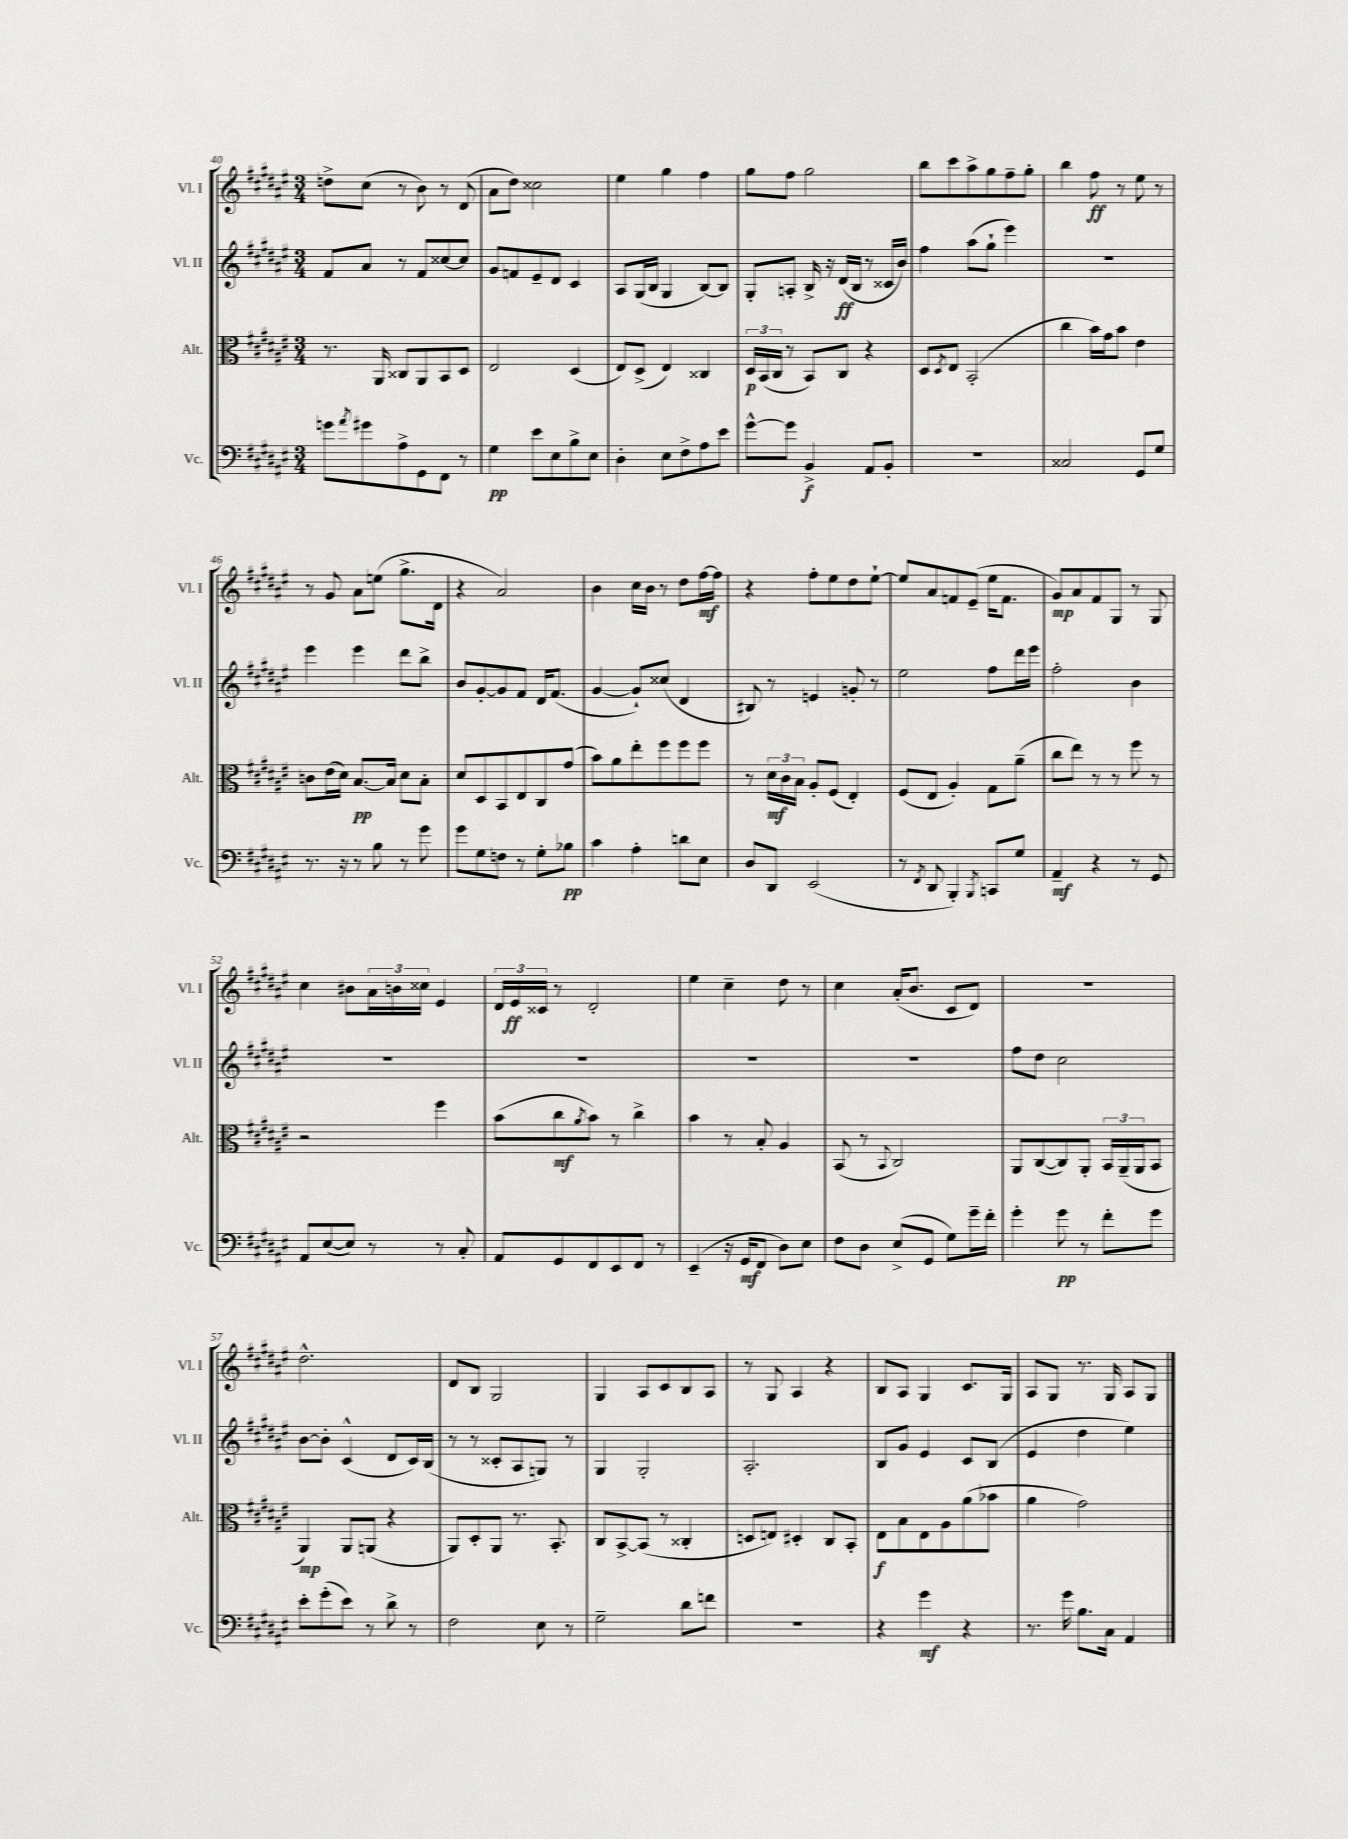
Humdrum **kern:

**kern	**kern	**kern	**kern
*staff4	*staff3	*staff2	*staff1
*clefF4	*clefC3	*clefG2	*clefG2
*k[f#c#g#d#a#e#]	*k[f#c#g#d#a#e#]	*k[f#c#g#d#a#e#]	*k[f#c#g#d#a#e#]
*M3/4	*M3/4	*M3/4	*M3/4
8g	8.r	8f#	8dd^
8qa#	.	.	.
8g#	.	8a#	(8cc#
.	16AA#	.	.
8A#^	8C##	8r	8r
8GG#	8AA#	8f#	8b)
8FF#	8BB	[8cc##	8r
8r	8D#	8cc##]	(8d#
=	=	=	=
4G#	2E#	8g#	8a#
.	.	8f	8dd#)
8e#	.	8e#~	2cc##
8E#	.	8d#	.
8B^	(4D#	4c#	.
8E#	.	.	.
=	=	=	=
4D#'	8E#)	8A#	4ee#
.	(8D#^	(16G#	.
.	.	16B	.
8E#	4E#)	4G#	4gg#
8F#^	.	.	.
8A#	4C##	[8B)	4ff#
8e#	.	8B]	.
=	=	=	=
[8g#^^	24D#	8G#'	8gg#
.	(24BB	.	.
.	24C#	.	.
8g#]	8r	8A'	8ff#
4BB^	8BB)	16B^	2gg#
.	.	16r	.
.	8C#	(16d#	.
.	.	16B	.
8AA#	4r	8r	.
8BB'	.	16c##	.
.	.	16b)	.
=	=	=	=
2.r	8D#	4ff#	8bb
.	8qD#	.	.
.	8E#	.	8ccc#
.	(2BB'	(8aa#	8aa#^
.	.	8gg#`	8gg#
.	.	4eee#)	8ff#~
.	.	.	8gg#'
=	=	=	=
2C##	4cc#	2.r	4bb
.	16b)	.	8ff#
.	16g#	.	.
.	8b	.	8r
8GG#	4e#	.	8ee#
8G#	.	.	8r
=	=	=	=
8.r	8c	4eee#	8r
.	(16e#	.	8g#
16r	16d#)	.	.
8r	[8.B	4eee#	8a#
8B	.	.	(8ee
.	16B]	.	.
8r	8d#	8ddd#	8.gg#^
8g#	8B'	8bb^	.
.	.	.	16d#
=	=	=	=
8g#	8d#	8b	4r
8G#	8D#	[8g#'	.
8F	8BB	8g#]	2a#)
8r	8E#	8f#	.
8G#'	8C#	16d#	.
.	.	(8.f#	.
8B-	(8g#	.	.
=	=	=	=
4c#	8b)	[4g#	4b
.	8a#	.	.
4A#'	8ee#'	8g#`])	16cc#
.	.	.	16b
.	8ff#	(8cc##	8r
8d	8ff#	4d#	8dd#
8E#	8ff#	.	[16ff#
.	.	.	16ff#]
=	=	=	=
8D#	8r	8B#)	4r
8DD#	24d#	8r	.
.	24c#	.	.
.	24B	.	.
(2EE#	8A#'	4e	8ff#'
.	(8F#	.	8ee#
.	4E#')	8g'	8dd#
.	.	8r	[8ee#`
=	=	=	=
8r	(8F#	2ee#	8ee#]
8qFF#	.	.	.
8DD#	8E#	.	8a#
4BBB')	4A#')	.	8f
.	.	.	(8e#~
8qBBB	.	.	.
8CC	8G#	8ff#	16ee#
.	.	.	8.f
8G#	(8a#~	16ddd#	.
.	.	16eee#	.
=	=	=	=
4AA#~	8cc#	2ff#'	8g#)
.	8ee#)	.	8a#
4r	8r	.	8f#
.	8r	.	8G#
8r	8ff#	4b	8r
8GG#	8r	.	8G#
=	=	=	=
8AA#	2r	2.r	4cc#
([8E#	.	.	.
8E#])	.	.	8b#
8r	.	.	24a#
.	.	.	24b
.	.	.	24cc##
8r	4ff#	.	4e#
8C#'	.	.	.
=	=	=	=
8AA#	(8b	2.r	24d#
.	.	.	24e#
.	.	.	24c##
8GG#	8cc#	.	8r
.	8qa#	.	.
8FF#	8b)	.	2d#'
8EE#	8r	.	.
8FF#	4cc#^	.	.
8r	.	.	.
=	=	=	=
(4EE#~	4b	2.r	4ee#
16r	8r	.	4cc#~
16GG#	.	.	.
8FF#	8B'	.	.
8D#)	4A#	.	8dd#
8E#	.	.	8r
=	=	=	=
8F#	(8BB	2.r	4cc#
8D#	8r	.	.
.	8qqBB	.	.
(8E#^	2C#)	.	(16a#'
.	.	.	8.b
8GG#	.	.	.
8G#)	.	.	8c#
16g#~	.	.	8d#)
16f#'	.	.	.
=	=	=	=
4g#'	8AA#	8ff#	2.r
.	([8C#	8dd#	.
8g#	8C#])	2cc#	.
8r	8AA#'	.	.
8f#'	24BB	.	.
.	(24AA#~	.	.
.	24AA#	.	.
8g#	8BB	.	.
=	=	=	=
8e#'	4AA#)	[8b	2.dd#^^
(8g#'	.	8b']	.
8e#)	8AA#	(4c#^^	.
8r	(8AA	.	.
8d#^	4r	8d#	.
8r	.	16c#)	.
.	.	(16B	.
=	=	=	=
2F#	8AA#)	8r	8d#
.	8D#'	8r	8B
.	8AA#	8c##'	2G#
.	8.r	8A#	.
8E#	.	8G)	.
.	8.BB'	.	.
8r	.	8r	.
=	=	=	=
2G#~	8C#	4G#	4G#
.	[8BB^	.	.
.	(8BB]	2G#'	8A#
.	8r	.	8c#
8d#	4C##'	.	8B
8f	.	.	8A#
=	=	=	=
2.r	8D	2.A#'	8r
.	8E)	.	8G#
.	4D#'	.	4A#
.	8C#	.	4r
.	8BB'	.	.
=	=	=	=
4r	8E#	8B	8B
.	8B	8g#	8A#
4g#	8E#	4e#	4G#
.	8A#	.	.
4r	(8a#	8c#	8.c#
.	8b-	(8B	.
.	.	.	16G#
=	=	=	=
8.r	4a#	4e#	8A#
.	.	.	8G#
16g#	.	.	.
8.B	2g#)	4dd#	8.r
16C#	.	.	16G#
4AA#	.	4ee#)	8A#
.	.	.	8G#
==	==	==	==
*-	*-	*-	*-
